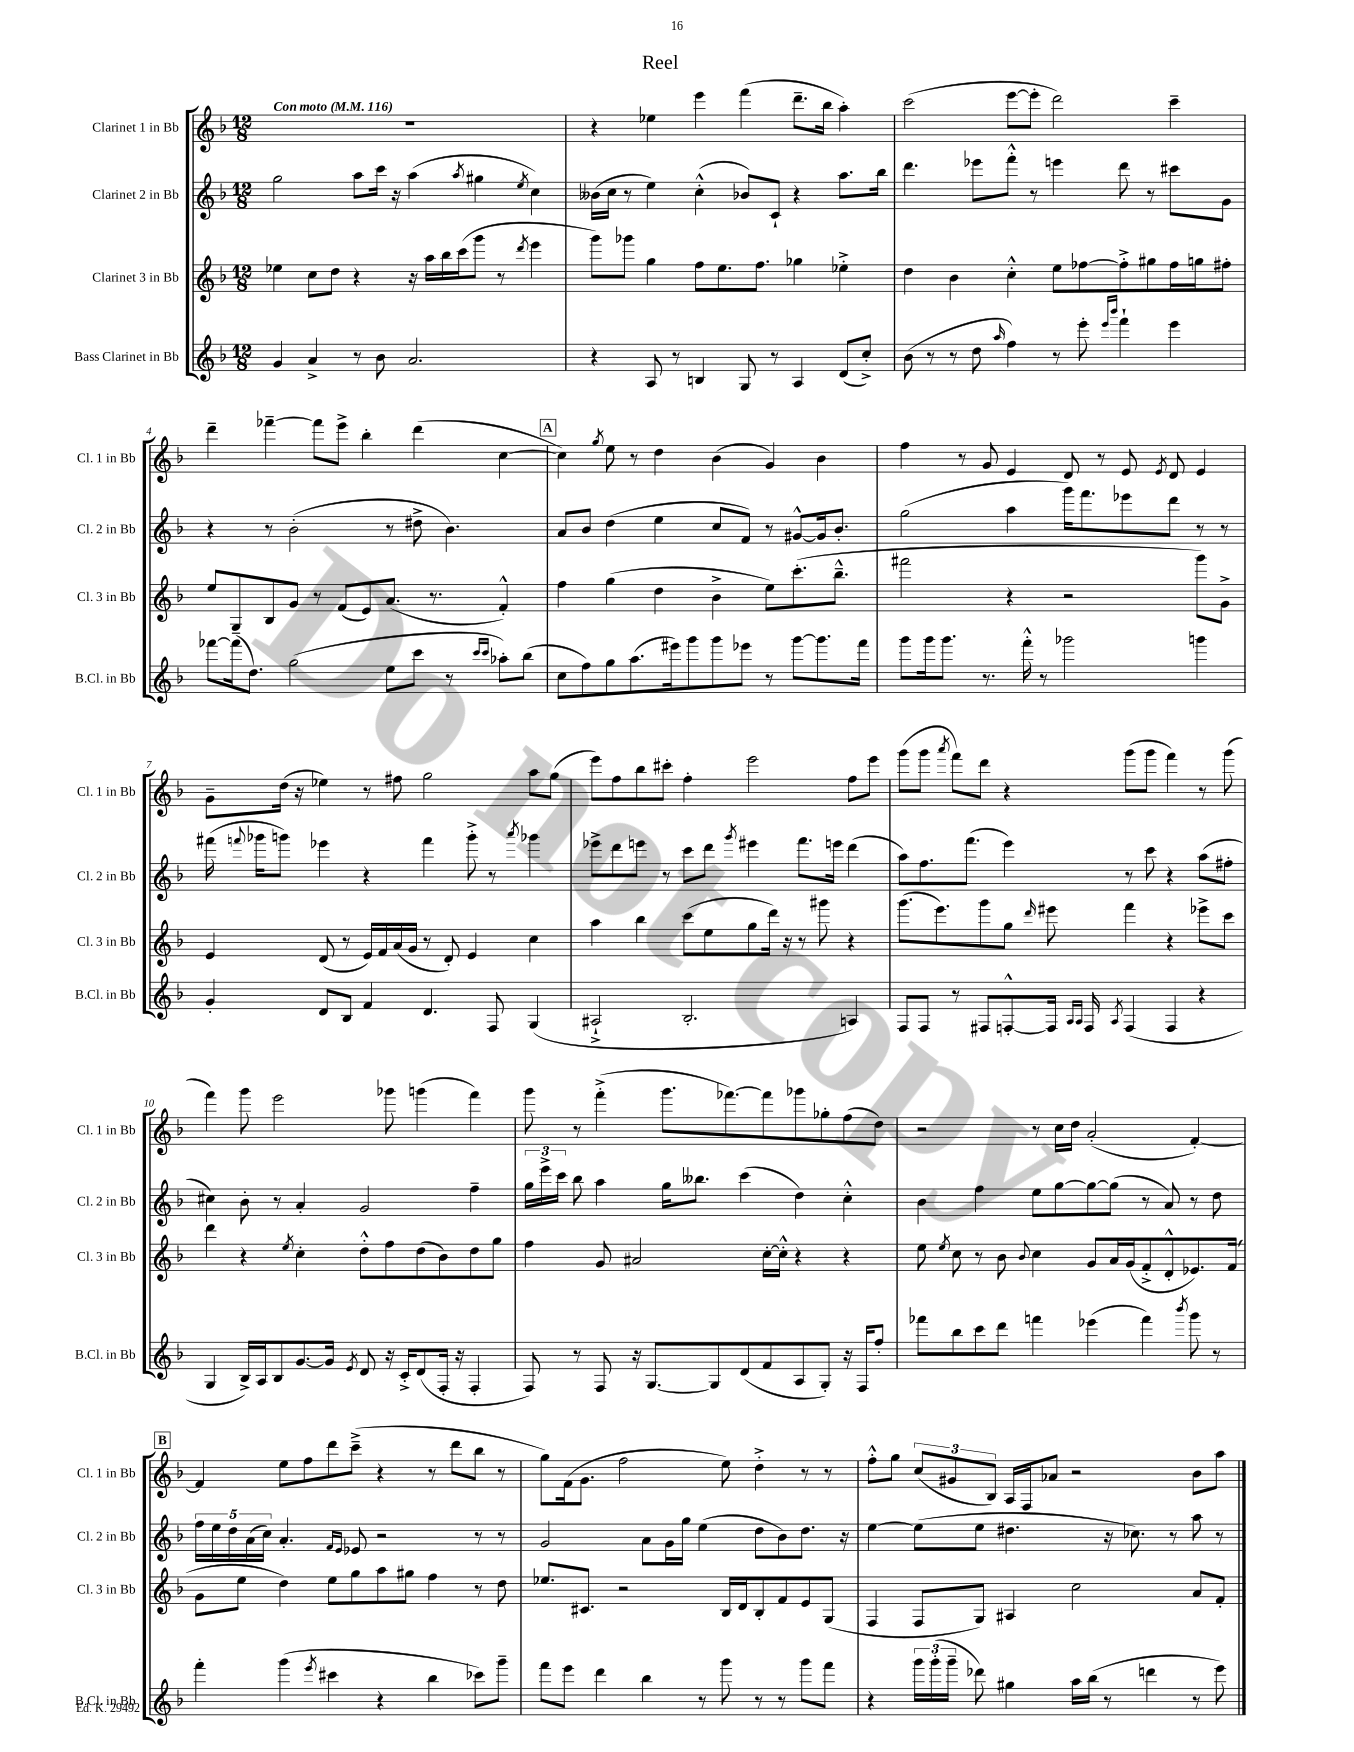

**kern	**kern	**kern	**kern
*staff4	*staff3	*staff2	*staff1
*clefG2	*clefG2	*clefG2	*clefG2
*k[b-]	*k[b-]	*k[b-]	*k[b-]
*M12/8	*M12/8	*M12/8	*M12/8
*MM116	*MM116	*MM116	*MM116
4g/	4ee-\	2gg\	1.r
4a^/	8cc\L	.	.
.	8dd\J	.	.
8r	4r	8aa\L	.
8b-\	.	16ccc\Jk	.
.	.	16r	.
2.a/	16r	(4aa\	.
.	16aa\LL	.	.
.	16bb-\	.	.
.	(16ccc\J	.	.
.	.	8qaa/	.
.	8ggg\J	4gg#\	.
.	8r	.	.
.	8qddd/	8qee/	.
.	4eee\	4cc\)	.
=	=	=	=
4r	8ggg\L)	(16b--\LL	4r
.	.	16cc\JJ	.
.	8ggg-\J	8r	.
8A/	4gg\	4ee\)	4ee-\
8r	.	.	.
4B/	8ff\L	(4cc'^^\	4eee\
.	8.ee\	.	.
8G/	.	8b-/L)	(4fff\
.	8.ff\J	.	.
8r	.	8c`/J	.
4A/	4gg-\	4r	8.ddd~\L
.	.	.	16bb-\Jk
(8d/L	4ee-'^\	8.aa\L	4aa'\)
8cc'^/J)	.	.	.
.	.	16bb-\Jk	.
=	=	=	=
(8b-\	4dd\	4.ddd\	(2ccc\
8r	.	.	.
8r	4b-\	.	.
8dd\	.	8eee-\L	.
16qqaa/	.	.	.
4ff\)	4cc'^^\	8fff'^^\J	[8eee\L
.	.	8r	8eee'\]J
8r	8ee\L	4eee\	2ddd\)
8eee'\	[8ff-\	.	.
16qqeee/LL	.	.	.
16qqbbb-/JJ	.	.	.
4fff`\	8ff-'^\]	8ddd\	.
.	8gg#\	8r	.
4eee\	16ff-\L	8ccc#\L	4ccc~\
.	16gg\J	.	.
.	8ff#'\J	8g\J	.
=	=	=	=
[8fff-\L	8ee/L	4r	4ddd~\
(16fff-\]k	8G~/	.	.
8.dd\J)	.	.	.
.	8B-/	8r	[4fff-~\
(2gg\	8g/J	(2b-'\	.
.	8r	.	8fff-\]L
.	(8f/L	.	8eee^\J
.	8e/)	.	4bb-'\
8ee\L	(8.a/J	8r	.
8ccc\J	.	8dd#^\	(4ddd\
.	8.r	.	.
8r	.	4.b-\)	.
16qqccc/LL	.	.	.
16qqccc/JJ	.	.	.
8aa-'\L)	4f'^^/)	.	[4cc\
(8bb-\J	.	.	.
=	=	=	=
8cc\L	4ff\	8a/L	4cc\])
8ff\)	.	8b-/J	.
.	.	.	8qgg/
8gg\	(4gg\	(4dd\	8ee\
(8.aa\	.	.	8r
.	4dd\	4ee\	4dd\
16eee#\k)	.	.	.
8ggg\	.	.	.
8ggg\	4b-^\	8cc/L	(4b-\
8eee-\J	.	8f/J)	.
8r	8ee\L)	8r	4g/)
[8ggg\L	(8.ccc'\	[8g#^^/L	.
8.ggg\]	.	16g#/]k	4b-\
.	8.bb-~^^\J	8.b-'/J	.
16fff\Jk	.	.	.
=	=	=	=
8ggg\L	2fff#\	(2gg\	4ff\
16ggg\k	.	.	.
8.ggg\J	.	.	.
.	.	.	8r
8.r	.	.	8g/
.	4r	4aa\	4e/
16fff'^^\	.	.	.
8r	.	.	.
2ggg-\	2r	16ggg\LK)	8d/
.	.	8.fff\	.
.	.	.	8r
.	.	8eee-\	8e/
.	.	.	8qe/
.	.	8ddd\J	8d/
4ggg\	8ggg\L)	8r	4e/
.	8g^\J	8r	.
=	=	=	=
4g'/	4e/	(16fff#\	8g~\L
.	.	8qqfff/	.
.	.	16ggg-\LK	.
.	.	8ggg\J)	(16dd\Jk
.	.	.	16r
8d/L	(8d/	4eee-\	4ee-\)
8B-/J	8r	.	.
4f/	16e/LL)	4r	8r
.	16f/	.	.
.	(16a/	.	8ff#\
.	16g/JJ	.	.
4.d/	8r	4fff\	2gg\
.	8d'/)	.	.
.	4e/	8ggg'^\	.
8F/	.	8r	.
.	.	8qaaa/	.
(4G/	4cc\	4ggg-\	8aa\L
.	.	.	(8gg\J
=	=	=	=
2A#`^/	4aa\	8eee-^\L	8eee\L)
.	.	8ddd\	8ff\
.	4bb-\	8eee\J	8bb-\
.	.	8r	8ccc#'\J
2.B-'/	(8ccc\L	8ccc\L	4ff'\
.	8ee\	8ddd\J	.
.	.	8qggg/	.
.	8gg\	4eee#\	2eee\
.	16ddd\Jk)	.	.
.	16r	.	.
.	8r	8.fff\L	.
.	8ggg#\	.	.
.	.	16eee\Jk	.
4A/)	4r	(4ddd\	8ff\L
.	.	.	8eee\J
=	=	=	=
8F/L	(8.ggg\L	8aa\L)	(8ggg\L
8F/J	.	8.ff\	8ggg\J
.	8.eee\)	.	.
.	.	.	8qaaa/
8r	.	.	8fff\L)
.	.	(8.fff\J	.
8F#/L	8ggg\	.	8ddd\J
[8F'^^/	8gg\J	4eee\)	4r
.	16qqddd/	.	.
16F/]Jk	8eee#\	.	.
16qqA/LL	.	.	.
16qqA/JJ	.	.	.
16F/	.	.	.
8qA/	.	.	.
(4F/	4fff\	8r	(8ggg\L
.	.	8ccc\	8ggg\J
4F/	4r	4r	4fff\)
4r	8eee-^\L	(8aa\L	8r
.	8ccc\J	8ff#'\J	(8ggg\
=	=	=	=
4G/	4ddd\	4cc#\)	4fff\)
16B-^/LL)	4r	8b-'\	8ggg\
16A/J	.	.	.
8B-/	.	8r	2eee\
.	8qee/	.	.
[8.g/	4cc'\	4a'/	.
16g/]Jk	.	.	.
8qe/	.	.	.
8d/	8dd'^^\L	2g/	.
16r	8ff\	.	8ggg-\
16c'^/LK	.	.	.
(8d/	(8dd\	.	(4ggg\
16F'/Jk	8b-\)	.	.
16r	.	.	.
4F'/	8dd\	4ff~\	4fff\)
.	8gg\J	.	.
=	=	=	=
8F/)	4ff\	24gg\LL	8ggg\
.	.	24eee^\	.
.	.	24ccc\JJ	.
8r	.	8bb-\	8r
8F/	8g/	4aa\	(4fff'^\
16r	2a#/	.	.
[8.G/L	.	.	.
.	.	16gg\LK	8.ggg\L
.	.	8.bb--\J	.
8G/]	.	.	.
.	.	.	[8.fff-\)
(8d/	.	(4ccc\	.
8f/	[16cc'\LL	.	8fff-\]
.	16cc'^^\]JJ	.	.
8A/	4r	4dd\)	8ggg-\
8G'/J)	.	.	8gg-'\
16r	4r	4cc'^^\	(8ff\
16F/LK	.	.	.
8ff'/J	.	.	8dd\J)
=	=	=	=
8fff-\L	8ee\	4b-\	2r
.	8qee/	.	.
8bb-\	8cc\	.	.
8ccc\	8r	4ff\	.
8ddd\J	8b-\	.	.
.	8qqb-/	.	.
4fff\	4cc\	8ee\L	8r
.	.	[8gg\	16cc\LL
.	.	.	16dd\JJ
(4eee-\	8g/L	8gg\_	(2a'/
.	16a/L	(8gg\]J	.
.	(16g/J	.	.
4fff\)	8f'^/	8r	.
.	8d'^^/	8a/)	.
8qbbb-/	.	.	.
8ggg\	8.e-/)	8r	[4f'/)
8r	.	8dd\	.
.	(16f/Jk	.	.
=	=	=	=
4fff'\	8g\L	20ff\LL	4f/]
.	.	20ee\	.
.	.	20dd\	.
.	8ee\J	.	.
.	.	(20a\	.
.	.	20cc\JJ)	.
(4ggg\	4dd\)	4.a'/	8ee\L
.	.	.	8ff\
8qeee/	.	.	.
4ccc#\	8ee\L	.	8ddd\
.	.	16qqf/LL	.
.	.	16qqe/JJ	.
.	8gg\	8e-/	(8ccc~^\J
4r	8aa\	2r	4r
.	8gg#\J	.	.
4bb-\	4ff\	.	8r
.	.	.	8ddd\L
8ccc-\L)	8r	8r	8bb-\J
8ggg~\J	8dd\	8r	8r
=	=	=	=
8fff\L	8.ee-/L	2g/	8gg\L)
8eee\J	.	.	(16f\k
.	8.c#/J	.	8.g\J
4ddd\	.	.	.
.	2r	.	2ff\
4bb-\	.	8a\L	.
.	.	16g\L	.
.	.	16gg\JJ	.
8r	.	(4ee\	.
8ggg\	16B-/LL	.	8ee\)
.	16d/J	.	.
8r	8B-'/	8dd\L	4dd'^\
8r	8f/	8b-\)	.
8ggg\L	8e/	8.dd\J	8r
8fff\J	(8G/J	.	8r
.	.	16r	.
=	=	=	=
4r	4F/	[4ee\	8ff'^^\L
.	.	.	8gg\J
24ggg\LL	8F/L	(8ee\]L	(12cc/L
(24ggg'\	.	.	.
24ggg~\JJ	.	.	12g#/
8ddd-\)	8G/J)	8ee\J	.
.	.	.	12B-/J)
4gg#\	4A#/	4.dd#\	16A/LL
.	.	.	16F/J
.	.	.	8a-/J
16aa\LL	2cc\	.	2r
(16bb-\JJ	.	.	.
8r	.	16r	.
.	.	8.cc-\)	.
4ddd\	.	.	.
.	.	8r	.
8r	8a/L	8aa\	8b-\L
8eee\)	8f'/J	8r	8aa\J
==	==	==	==
*-	*-	*-	*-
